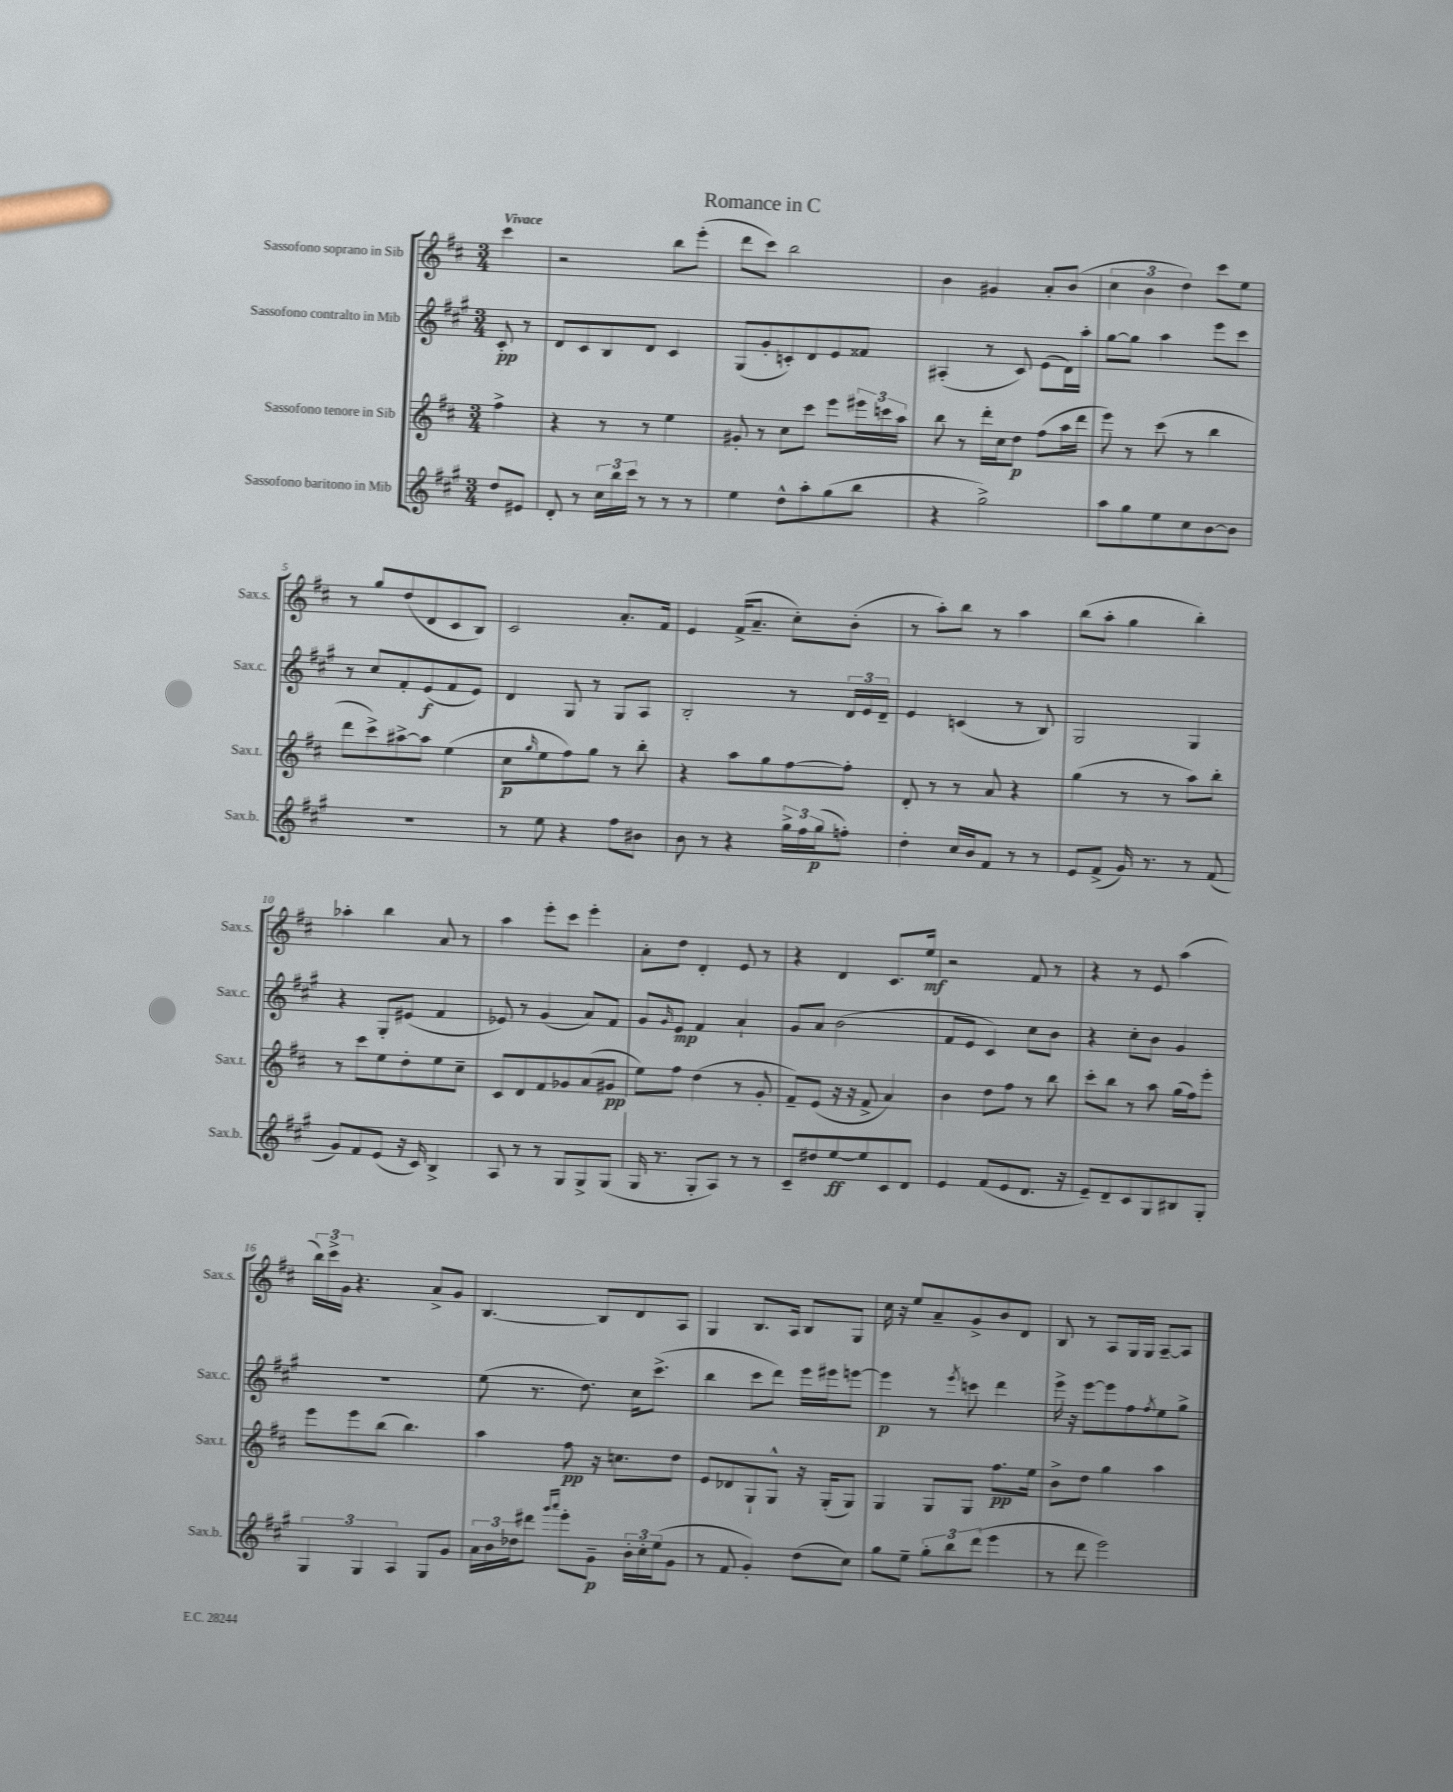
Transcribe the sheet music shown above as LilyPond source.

\header { title = "Romance in C" }
<<
\new StaffGroup <<
\new Staff = "s0" \with { instrumentName = "Sassofono soprano in Sib" shortInstrumentName = "Sax.s." } {
    \clef treble \key d \major \numericTimeSignature \time 3/4 \partial 4 \tempo "Vivace"
    cis'''4 |
    r2 b''8 e'''8-.( |
    d'''8 cis'''8) b''2 |
    b'4 gis'4 a'8-. b'8( |
    \tuplet 3/2 { cis''4 b'4 d''4) } cis'''8 e''8 |
    r8 g''8 d''8( d'8 cis'8 b8) |
    cis'2 a'8.-. fis'16 |
    e'4 fis'16->( a'8.-- cis''8-.) b'8-.( |
    r8 a''8-.) b''8 r8 a''4 |
    b''8( a''8-. g''4 b''4-.) |
    aes''4-. b''4 a'8 r8 |
    a''4 e'''8-. cis'''8 e'''4-. |
    a'8-. d''8 d'4-. e'8 r8 |
    r4 d'4 cis'8. e''16\mf |
    r2 fis'8 r8 |
    r4 r8 e'8 a''4( |
    \tuplet 3/2 { b''16) cis'''16-> g'16 } r4. a'8-> g'8 |
    b4.~ b8 d'8 a8 |
    g4 b8. a16 b8 g8 |
    cis''16 r16 e''8 a'8-- g'8-> b'8 d'8 |
    b8 r8 a8 g16 g16 a8~-- a8 \bar "|." |
}
\new Staff = "s1" \with { instrumentName = "Sassofono contralto in Mib" shortInstrumentName = "Sax.c." } {
    \clef treble \key a \major \numericTimeSignature \time 3/4 \partial 4
    cis'8-.\pp r8 |
    d'8 cis'8 b8 d'8 cis'4 |
    gis8( gis'8-. c'8-.) d'8 e'8 fisis'8 |
    ais4-.( r8 cis'8) e'8( d'16) a''16-. |
    gis''8~ gis''8 a''4 e'''8 cis'''8 |
    r8 cis''8 fis'8-. e'8\f( fis'8 e'8) |
    d'4 gis8 r8 gis8 a8 |
    b2-. r8 \tuplet 3/2 { d'16 e'16 d'16-- } |
    e'4 c'4( r8 b8) |
    gis2 gis4 |
    r4 gis8-. eis'8( fis'4 |
    ees'8) r8 gis'4( a'8) fis'8 |
    gis'8 \grace { gis'16 } e'8\mp fis'4 a'4-! |
    gis'8 a'8 b'2( |
    fis'8 e'8 cis'4) cis''8 b'8 |
    r4 cis''8-. b'8 gis'4 |
    R2. |
    e''8( r8. d''8.) cis''16 cis'''8.->( |
    b''4 cis'''8 d'''8) e'''16 eis'''16 e'''8~ |
    e'''4\p r8 \acciaccatura { e'''8 } c'''8 d'''4 |
    e'''16-> r16 e'''8~ e'''8 fis''8 \acciaccatura { fis''8 } e''8 gis''8-> \bar "|." |
}
\new Staff = "s2" \with { instrumentName = "Sassofono tenore in Sib" shortInstrumentName = "Sax.t." } {
    \clef treble \key d \major \numericTimeSignature \time 3/4 \partial 4
    fis''4-> |
    r4 r8 r8 e''4 |
    gis'8-. r8 cis''8 cis'''8 e'''8 \tuplet 3/2 { eis'''16 c'''16 a''16 } |
    b''8 r8 d'''16-. cis''16 d''8\p fis''8( a''16 d'''16 |
    e'''8) r8 cis'''8( r8 b''4 |
    d'''8 cis'''8->) ais''8~-> ais''8 e''4( |
    cis''8\p \grace { g''16 } e''8 fis''8) g''8 r8 b''8-. |
    r4 a''8 g''8 fis''8~ fis''8-. |
    d'8-. r8 r8 a'8 r4 |
    g''4( r8 r8 a''8) b''8-. |
    r8 cis'''8 e''8 d''8-. e''8 cis''8-- |
    cis'8 d'8 fis'8 ges'8 a'8( gis'8\pp |
    e''8) fis''8 d''4( r8 g'8-. |
    fis'8--) e'8( r16 r16 fis'8-> a'4) |
    b'4 d''8 fis''8 r8 b''8 |
    cis'''8-. b''8 r8 a''8 g''16( fis''16) e'''8-. |
    e'''8 e'''8 b''8( b''4.) |
    a''4 fis''8\pp r16 c''8. d''8 |
    e'8 des'8 g8-! g8-^ r16 g16-.( g8) |
    g4 g8 g8 fis''8.\pp e''16 |
    b'8-> d''8 g''4 a''4 \bar "|." |
}
\new Staff = "s3" \with { instrumentName = "Sassofono baritono in Mib" shortInstrumentName = "Sax.b." } {
    \clef treble \key a \major \numericTimeSignature \time 3/4 \partial 4
    d''8 eis'8 |
    d'8-. r8 \tuplet 3/2 { cis''16 b''16 cis'''16 } r8 r8 r8 |
    e''4 d''8-^ a''8-. gis''8( b''8 |
    r4 gis''2->) |
    a''8 gis''8 e''8 cis''8 b'8~ b'8 |
    R2. |
    r8 e''8 r4 fis''8 bis'8 |
    b'8 r8 r4 \tuplet 3/2 { gis''16-> fis''16 gis''16\p( } f''8-.) |
    d''4-. cis''16 b'16 fis'8 r8 r8 |
    e'8 fis'8->( gis'16) r8. r8 fis'8( |
    gis'8) fis'8 e'8( r16 cis'16) b4-> |
    a8 r8 r8 gis8 gis8-> gis8( |
    gis16 r8. gis8-. a8) r8 r8 |
    cis'8-- dis''8 e''8~\ff e''8 cis'8 d'8 |
    e'4 fis'8( e'8 d'8. r16 |
    e'8--) d'8-- cis'8 gis8 bis8 gis8-. |
    \tuplet 3/2 { gis4 gis4 a4 } gis8 gis'8 |
    \tuplet 3/2 { a'16 b'16 des''16 } dis'''8 \grace { gis'''16 a'''16 } e'''8-. gis'8--\p \tuplet 3/2 { b'16-. cis''16-. e''16( } gis'8 |
    r8 fis'8 gis'4-.) d''8( cis''8) |
    gis''8 e''8-- \tuplet 3/2 { gis''8-. b''8 d'''8( } e'''4 |
    r8 d'''8 e'''2) \bar "|." |
}
>>
>>
